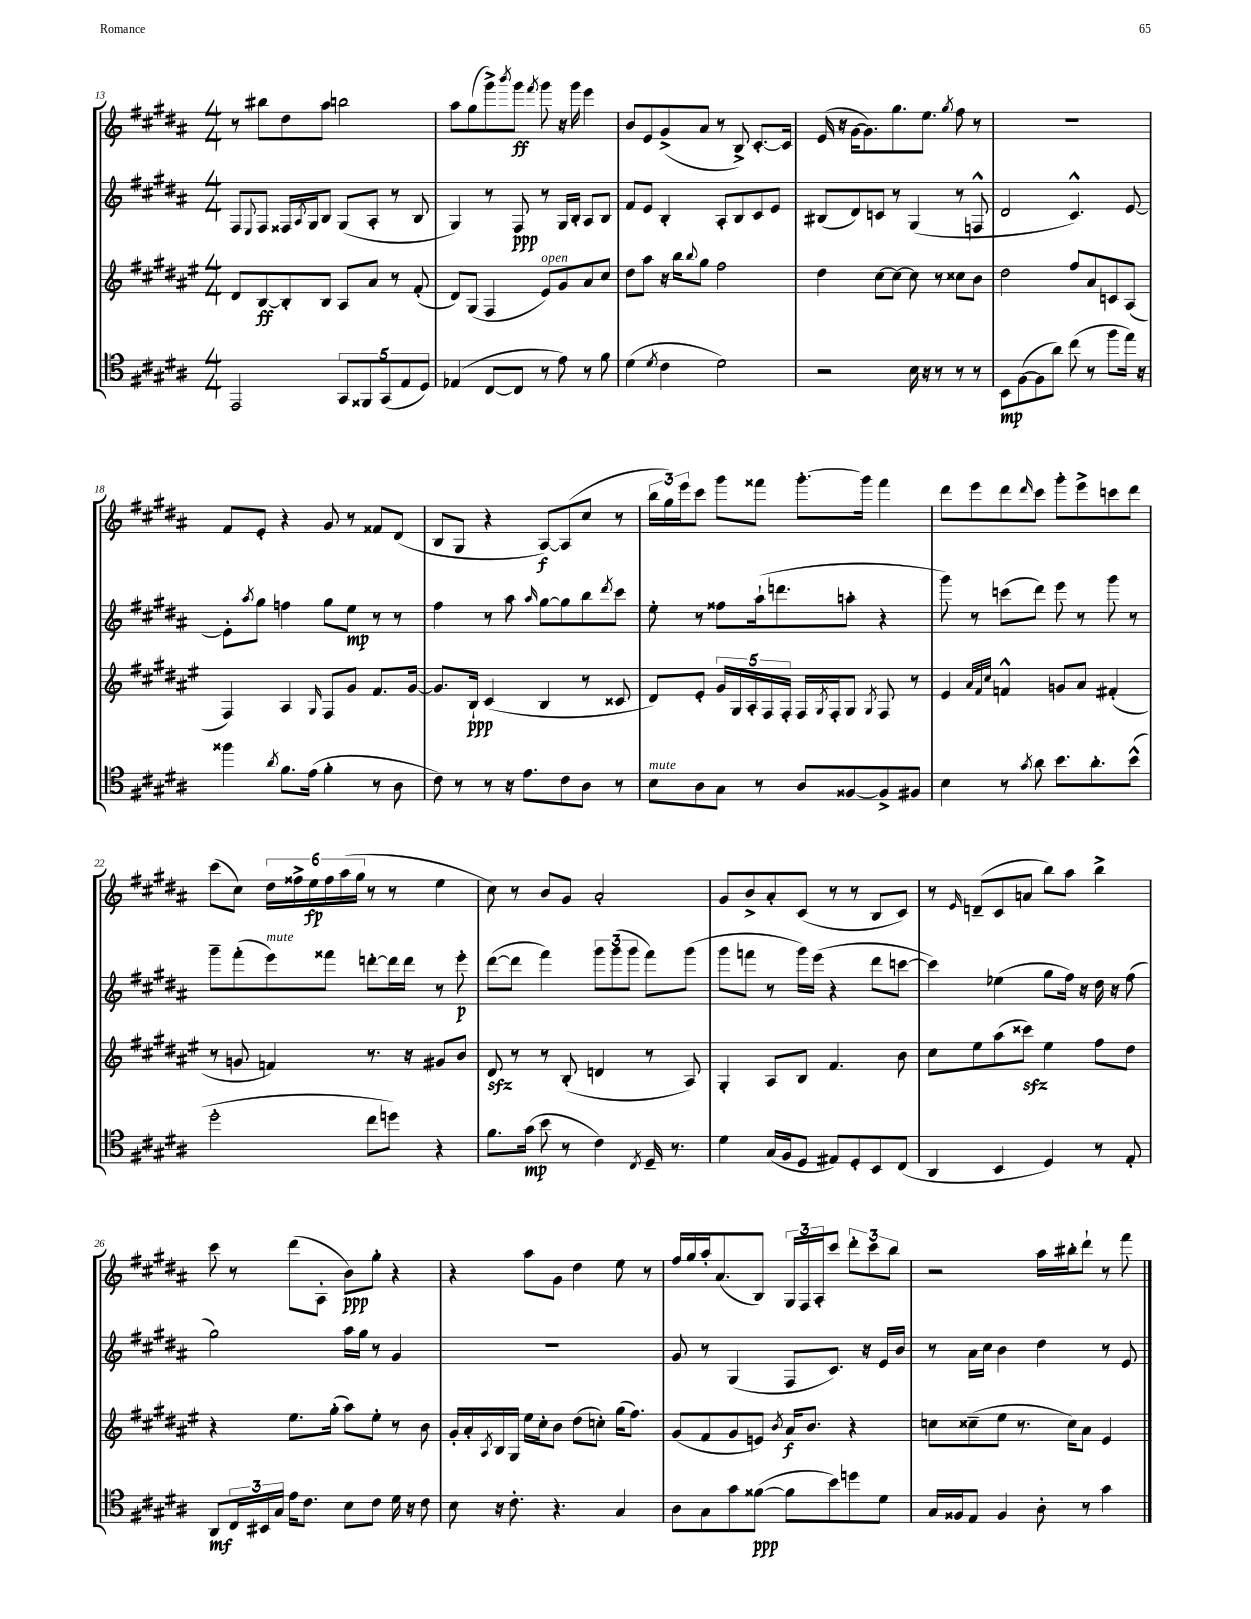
<<
\new StaffGroup <<
\new Staff = "s0" {
    \clef treble \key b \major \numericTimeSignature \time 4/4
    r8 bis''8 dis''8 ais''8 b''2 |
    ais''8 gis''8( gis'''8->) \acciaccatura { b'''8 } gis'''8\ff \acciaccatura { fis'''8 } gis'''8 r16 gis'''16 e'''4 |
    b'8 e'8 gis'8->( ais'8 r8 b8->) cis'8.~-. cis'16 |
    e'16( r16 gis'16~ gis'8.) gis''8. e''8. \acciaccatura { gis''8 } fis''8 r8 |
    R1 |
    fis'8 e'8-. r4 gis'8 r8 fisis'8 dis'8( |
    b8 gis8 r4 ais8~\f) ais8( cis''8 r8 |
    \tuplet 3/2 { b''16 gis''16) e'''16 } cis'''8 gis'''8 fisis'''8 gis'''8.~-. gis'''16 fisis'''4 |
    dis'''8 e'''8 dis'''8 \grace { dis'''16 } cis'''8 gis'''8-. e'''8-> c'''8 dis'''8 |
    cis'''8( cis''8) \tuplet 6/4 { dis''16 fisis''16-> e''16\fp fisis''16 ais''16( gis''16 } r8 r8 e''4 |
    cis''8) r8 b'8 gis'8 ais'2-. |
    gis'8 b'8-> ais'8-. cis'8( r8 r8 b8 cis'8) |
    r8 \grace { e'16 } d'8--( cis'8 a'8 b''8) ais''8 b''4-> |
    cis'''8 r8 dis'''8( ais8-. b'8\ppp) gis''8-. r4 |
    r4 ais''8 gis'8 dis''4 e''8 r8 |
    fis''16 gis''16 ais''16-. ais'8.( b8) \tuplet 3/2 { gis16 fis16 ais16-. } cis'''8 \tuplet 3/2 { dis'''8-. cis'''8 b''8 } |
    r2 ais''16 bis''16-. dis'''8-! r8 fis'''8 \bar "|." |
}
\new Staff = "s1" {
    \clef treble \key b \major \numericTimeSignature \time 4/4
    fis8 \appoggiatura { e8 } fis8 fisis16 \acciaccatura { ais8 } gis16 b8 gis8( ais8-. r8 b8 |
    gis4) r8 fis8\ppp r8 gis16 b16-. ais8 b8 |
    fis'8 e'8 b4-. ais8-. b8 cis'8 e'8 |
    bis8( dis'8) c'8 r8 gis4( r8 f8-^ |
    dis'2 cis'4.-^) e'8~ |
    e'8-. \acciaccatura { ais''8 } gis''8 f''4 gis''8 e''8\mp r8 r8 |
    fis''4 r8 ais''8 \grace { ais''16 } gis''8~ gis''8 b''8 \acciaccatura { dis'''8 } cis'''8 |
    e''8-. r8 fisis''8 ais''16-!( d'''8. a''8-. r4 |
    gis'''8) r8 c'''8( dis'''8) e'''8 r8 gis'''8 r8 |
    gis'''8-- fis'''8-.( e'''8^\markup { \italic "mute" }) fisis'''8 d'''8~-. d'''16 d'''16 r8 e'''8-.\p |
    dis'''8~( dis'''8 fis'''4) \tuplet 3/2 { gis'''8 gis'''8( gis'''8 } fis'''8) gis'''8( |
    gis'''8 f'''8 r8 gis'''16) e'''16( r4 dis'''8 c'''8~ |
    c'''4) ees''4( gis''8 fis''16) r16 dis''16 r16 fis''8( |
    gis''2) ais''16 gis''16 r8 gis'4 |
    R1 |
    gis'8 r8 gis4( fis8 cis'8.) r16 e'16 b'16 |
    r8 ais'16 cis''16 b'4 dis''4 r8 e'8 \bar "|." |
}
\new Staff = "s2" {
    \clef treble \key fis \major \numericTimeSignature \time 4/4
    dis'8 b8~\ff b8-. b8 ais8 ais'8 r8 fis'8-.( |
    dis'8) gis8( fis4 eis'8^\markup { \italic "open" }) gis'8 ais'8 cis''8 |
    dis''8 ais''8 r16 b''16 \appoggiatura { b''8 } gis''8 fis''2 |
    dis''4 cis''8~ cis''8~ cis''8 r8 cisis''8 b'8 |
    dis''2 fis''8 ais'8 c'8 ais8( |
    fis4) ais4 \grace { gis16 } fis8 gis'8 fis'8. gis'16~ |
    gis'8. b16-!\ppp cis'4( b4 r8 cisis'8 |
    dis'8) eis'8-. \tuplet 5/4 { gis'16 gis16 ais16-. fis16 fis16-. } fis16 \acciaccatura { gis8 } fis16-. gis8 \acciaccatura { gis8 } fis8 r8 |
    eis'4 \grace { ais'32 fis'32 cis''32 } f'4-^ g'8 ais'8 fis'4-.( |
    r8 g'8 f'4) r8. r16 gis'8 b'8 |
    dis'8\sfz r8 r8 b8-.( d'4 r8 ais8) |
    gis4-. ais8 b8 fis'4. b'8 |
    cis''8 eis''8 ais''8( cisis'''8\sfz) eis''4 fis''8 dis''8 |
    r4 eis''8. gis''16-.( ais''8) eis''8-. r8 b'8 |
    gis'16-. ais'16-. \acciaccatura { ais8 } b16 gis16 eis''16 cis''16-. b'8 dis''8( c''8-.) gis''16( fis''8.) |
    gis'8( fis'8 gis'8 e'8) \acciaccatura { b'8 } ais'16\f b'8. r4 |
    c''8 cisis''8--( eis''8 r8. cisis''16) ais'8 eis'4 \bar "|." |
}
\new Staff = "s3" {
    \clef tenor \key b \major \numericTimeSignature \time 4/4
    e,2 \tuplet 5/4 { gis,8 fisis,8 gis,8( e8 dis8) } |
    ees4( cis8~ cis8 r8 e'8) r8 fis'8 |
    dis'4( \acciaccatura { dis'8 } cis'4 dis'2) |
    r2 b16 r16 r8 r8 r8 |
    b,8\mp fis8~( fis8 ais'8) cis''8( r8 fis''8 e''16) r16 |
    fisis''4 \acciaccatura { ais'8 } fis'8. e'16( fis'4-. r8 ais8 |
    cis'8) r8 r8 r16 e'8. cis'8 ais8 r8 |
    b8^\markup { \italic "mute" } ais8 gis8 r8 ais8 fisis8~ fisis8-> fis8 |
    b4 r8 \acciaccatura { gis'8 } ais'8 b'8. ais'8.-. b'8-^( |
    dis''2-. cis''8 d''8) r4 |
    fis'8. gis'16\mp( b'8 r8 cis'4) \acciaccatura { cis8 } dis16-- r8. |
    dis'4 gis16( fis16 dis8 eis8) dis8-. b,8 cis8( |
    ais,4 b,4 dis4) r8 e8-. |
    ais,8\mf \tuplet 3/2 { cis16 bis,16 gis16 } e'16 cis'8. b8 cis'8 dis'16 r16 cis'8 |
    b8 r16 cis'8.-. r4. gis4 |
    ais8 gis8 gis'8 fisis'8~\ppp( fisis'8 b'8) d''8 dis'8 |
    gis16 fisis16 e8 fisis4 ais8-. r8 gis'4 \bar "|." |
}
>>
>>
\layout { \context { \Score currentBarNumber = #13 } }
